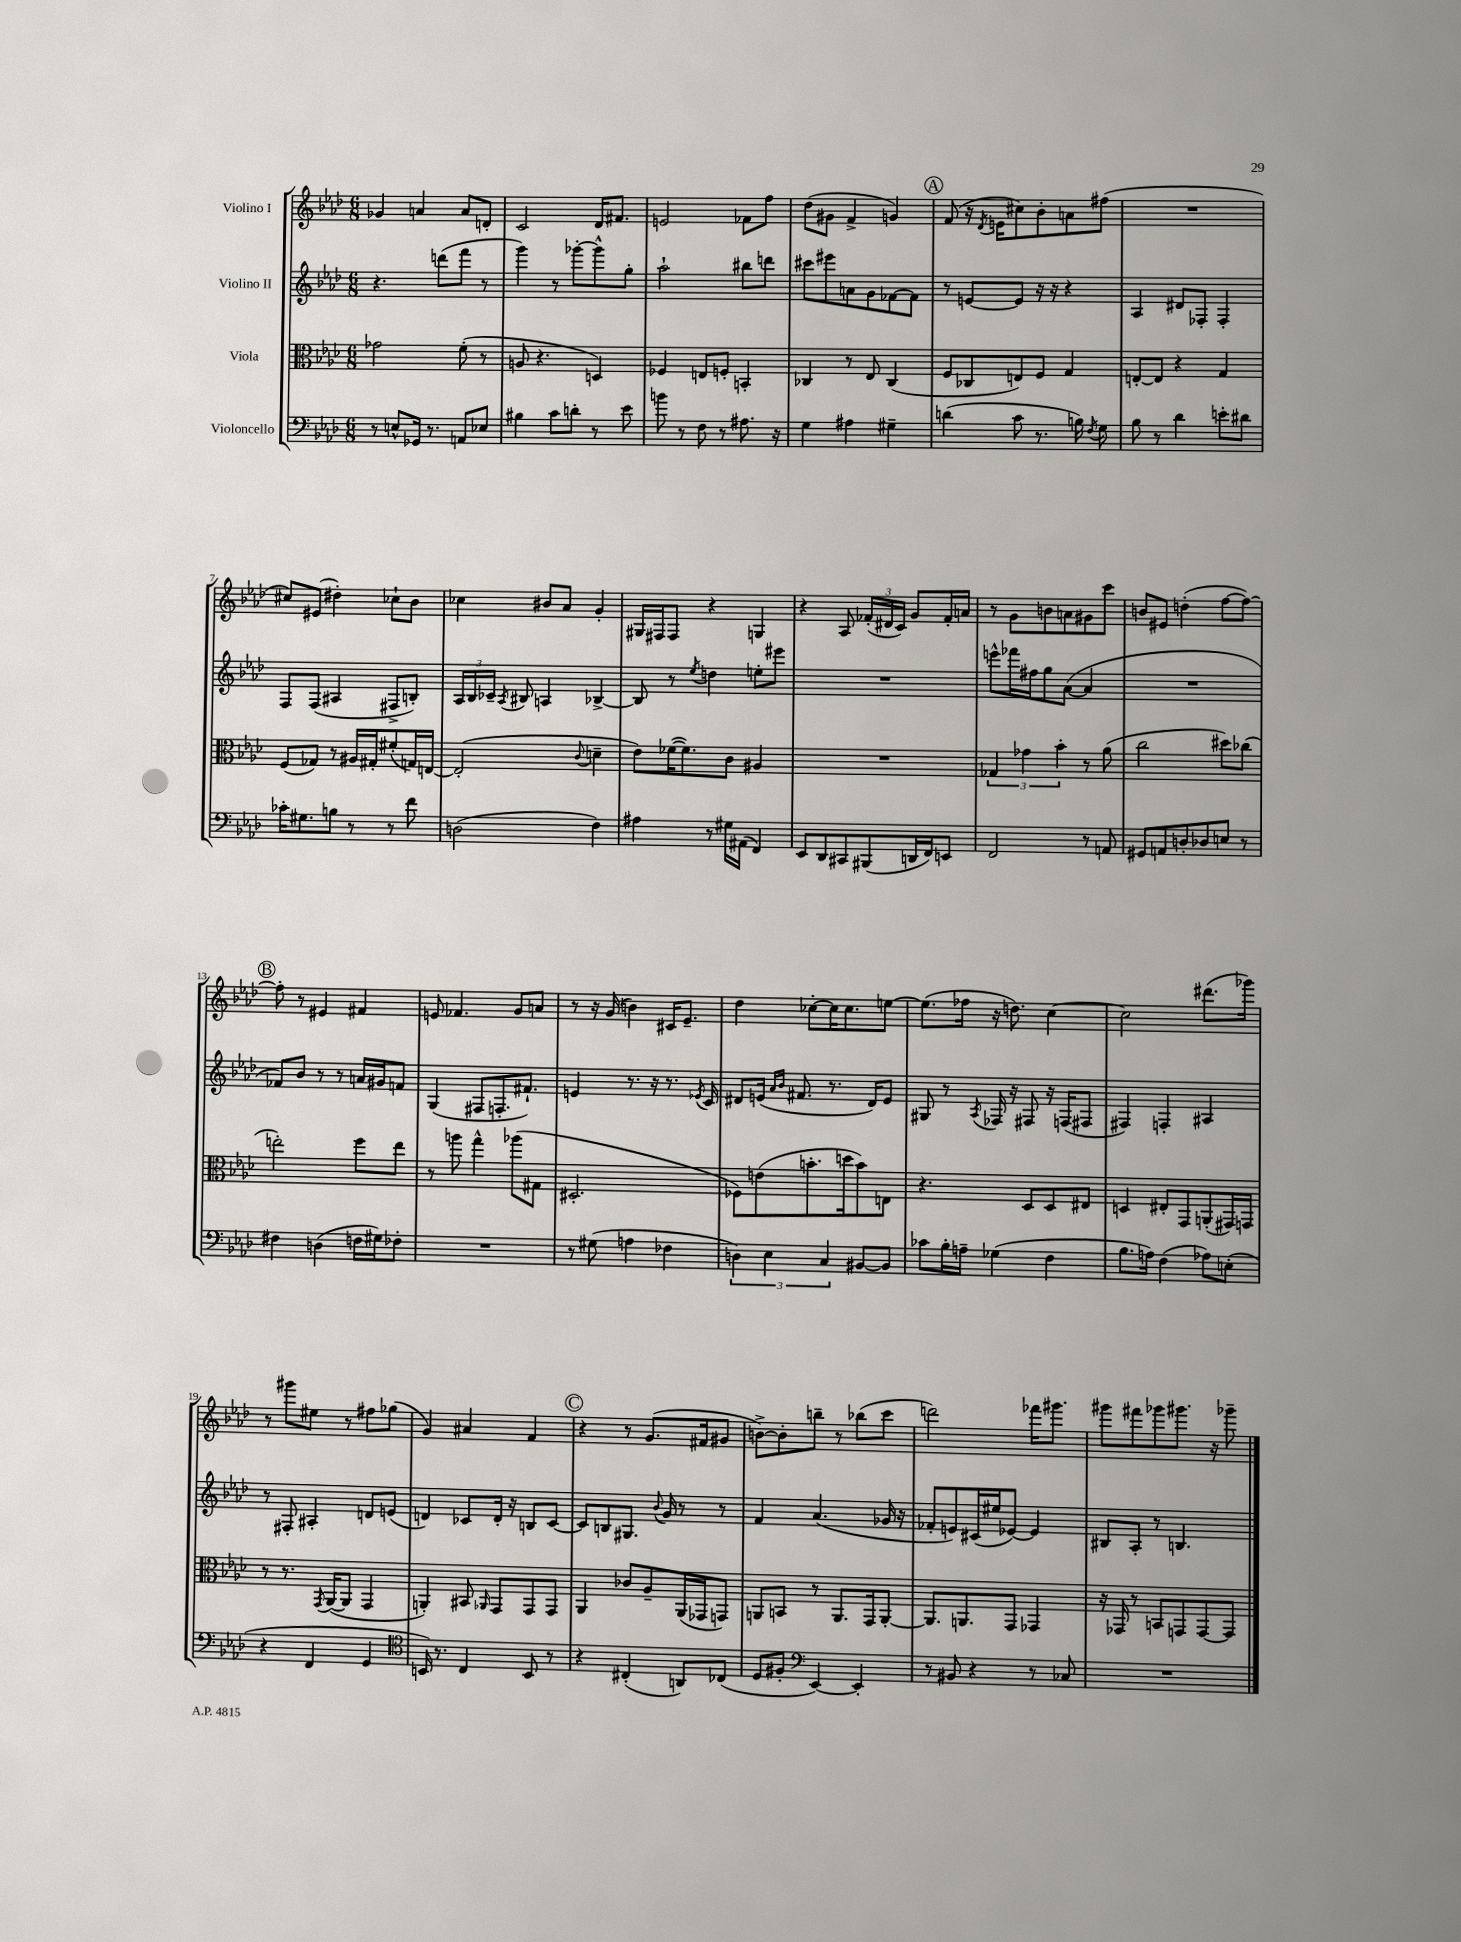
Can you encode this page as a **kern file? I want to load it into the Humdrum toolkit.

**kern	**kern	**kern	**kern
*staff4	*staff3	*staff2	*staff1
*clefF4	*clefC3	*clefG2	*clefG2
*k[b-e-a-d-]	*k[b-e-a-d-]	*k[b-e-a-d-]	*k[b-e-a-d-]
*M6/8	*M6/8	*M6/8	*M6/8
8r	2g-	4.r	4g-
8E^^	.	.	.
16GG-	.	.	4a
8.r	.	.	.
.	.	(8ddd	.
8AA	(8f'	8fff	8a
8E-	8r	8r	8d'
=	=	=	=
4B#	8A	4ggg)	2c
.	4.r	.	.
8c	.	8r	.
8d'	.	[8ggg-'	.
8r	4D)	8ggg-^^]	16d-
.	.	.	8.f#
8e-	.	8gg'	.
=	=	=	=
8b	4F-	2aa-`	2e
8r	.	.	.
8F	8E	.	.
8r	8F'	.	.
8.A#	4BB'	8bb#	8f-
.	.	8ddd	8ff
16r	.	.	.
=	=	=	=
4G	4C-	8ccc#	(8dd-
.	.	8eee#	8g#
4A#	8r	8a	4f^
.	8E-	8g	.
4G#~	(4C-	[8f-	4g)
.	.	8f-]	.
=	=	=	=
(4d	8F	8r	(8f
.	8C-	[8e	16r
.	.	.	8qd-
.	.	.	16e
8c	8E)	8e]	8cc#)
8.r	8F	16r	8b-'
.	.	16r	.
.	4G	4r	8a
16B)	.	.	.
8qF	.	.	.
8G	.	.	(8ff#
=	=	=	=
8B-	[8E'	4A-	2.r
8r	8E]	.	.
4d-	4r	8d#	.
.	.	8F-'	.
8e'	4G	4F-'	.
8d#	.	.	.
=	=	=	=
16c-'	(8F	8F	8cc#)
8.G#	.	.	.
.	8G-)	(8F	(8e#
8B	8r	4A#	4dd#')
8r	16A#	.	.
.	16G#'	.	.
8r	(8f#'	8F#^	8cc-`
8f	16G)	8B')	8b-
.	[16E	.	.
=	=	=	=
(2D	(2E']	24A-	4cc-
.	.	24B-	.
.	.	24c-~	.
.	.	8qA-	.
.	.	8B#	.
.	.	4A	8b#
.	.	.	8a-
.	8qqc	.	.
4F)	4d~	[4B-^	4g'
=	=	=	=
4A#	8e-)	8B-]	16G#
.	.	.	16F#
.	([16f-	8r	8F#
.	8.f-])	.	.
.	.	8qee-	.
8r	.	4dd	4r
16G#	8c	.	.
(16AA#	.	.	.
4FF)	4A#	8ee'	4G
.	.	8eee#	.
=	=	=	=
8EE-	2.r	2.r	4r
8DD-	.	.	.
8CC#	.	.	8A-
(8BBB#	.	.	(24f-'
.	.	.	24d#
.	.	.	24c)
16DD	.	.	8g
16FF)	.	.	.
8EE	.	.	16f-'
.	.	.	16a
=	=	=	=
2FF	6G-	8eee^^	8r
.	.	16fff-	8g
.	6g-	.	.
.	.	16ff#	.
.	.	8gg	8b
.	6b-'	.	.
.	.	([8a-	8a
8r	8r	4a-]	8g#
8AA	(8a-	.	8ccc
=	=	=	=
8GG#	2cc	2.r	8b
8AA	.	.	8e#
8D'	.	.	(4dd'
8D-	.	.	.
8E	8dd#)	.	[8ff
8r	(8cc-	.	8ff_)
=	=	=	=
4F#	2ee')	8f-)	8ff']
.	.	8b-	8r
(4D	.	8r	4e#
.	.	8r	.
16F	8ff	16a	4f#
16G#)	.	16g#	.
8F-'	8ee	8f	.
=	=	=	=
2.r	8r	(4G	8e
.	8aa	.	4.f-
.	4gg^^	8F#	.
.	.	8.F'	.
.	(8aa-	.	8g
.	.	8.f#`)	.
.	8G#	.	8a
=	=	=	=
8r	2.D#'	4e	8r
(8G#	.	.	16r
.	.	.	(16g
4A	.	8.r	4b)
.	.	16r	.
4F-	.	8.r	16c#
.	.	.	8.e-~
.	.	8qe-	.
.	.	16c	.
=	=	=	=
6D)	8F-)	8d#	4dd-
.	(8e	(16e	.
6E-	.	.	.
.	.	16qqa-	.
.	.	16qqb-	.
.	.	8.f#	.
.	8.b'	.	[8cc-'
6C	.	.	.
.	.	8.r	16cc-]
.	16dd	.	8.cc-
[8BB#	8b)	.	.
.	.	16d#)	.
8BB#]	8E	8e	[8ee
=	=	=	=
8c-	4.r	8G#	(8.ee]
16B-'	.	8r	.
16A~	.	.	16ff-
.	.	8qA-	.
(4G-	.	16F-	16r
.	.	16r	8.dd)
.	8D-	8F#	.
4F	8D-	16r	[4cc
.	.	(16F	.
.	8E#	8F#	.
=	=	=	=
8.B-	4D	4F#)	2cc]
16A)	.	.	.
(4F	8E#'	4F'	.
.	8GG	.	.
8A-)	(8AA'	4A#	(8.ddd#
(8E'	16GG#)	.	.
.	16GG	.	16ggg-)
=	=	=	=
4r	8r	8r	8r
.	8.r	8F#'	8ggg#
4FF	.	4A#'	8ee#
.	8qGG	.	.
.	([16AA-	.	.
.	8AA-]	.	8r
4GG	4GG	8d	8ff#
.	.	(8e	(8gg-
=	=	=	=
*clefC4	*	*	*
16BB)	4AA')	4d)	4g)
8.r	.	.	.
4C	8BB#	8c-	4a#
.	16qqAA-	.	.
.	8GG	16d'	.
.	.	16r	.
8BB	8GG	8B	4f
8r	8GG	[8c-	.
=	=	=	=
4r	4AA-	8c-]	4r
.	.	8B	.
(4C#'	8c-	8.G#	8r
.	8A-~	.	(8.g
.	.	8qqb-	.
.	.	16g	.
8AA)	(16AA-	8r	.
.	16GG-	.	16f#
(8C-	8GG)	8r	8g#
=	=	=	=
8D-	8AA	4f	[8b^)
8F#'	8BB	.	8b']
*clefF4	*	*	*
[4EE-)	8r	(4.a-	8bb~
.	8.AA	.	8r
4EE-']	.	.	(8bb-
.	16GG	.	.
.	[8AA'	16g-	8ccc
.	.	16r	.
=	=	=	=
8r	8.AA]	8f-'	2ddd)
8BB#	.	8e)	.
.	8.AA	.	.
4r	.	(16c#	.
.	.	16ee#	.
.	8GG	[8e-)	.
8r	4GG-	4e-]	16fff-
.	.	.	8.ggg#
8C-	.	.	.
=	=	=	=
2.r	16r	8B#	8ggg#
.	16GG-	.	.
.	8r	8A-'	8fff#
.	8BB	8r	8ggg-
.	8GG	4.B	8.ggg#
.	[8GG	.	.
.	.	.	16r
.	8GG]	.	8ggg-~
==	==	==	==
*-	*-	*-	*-
